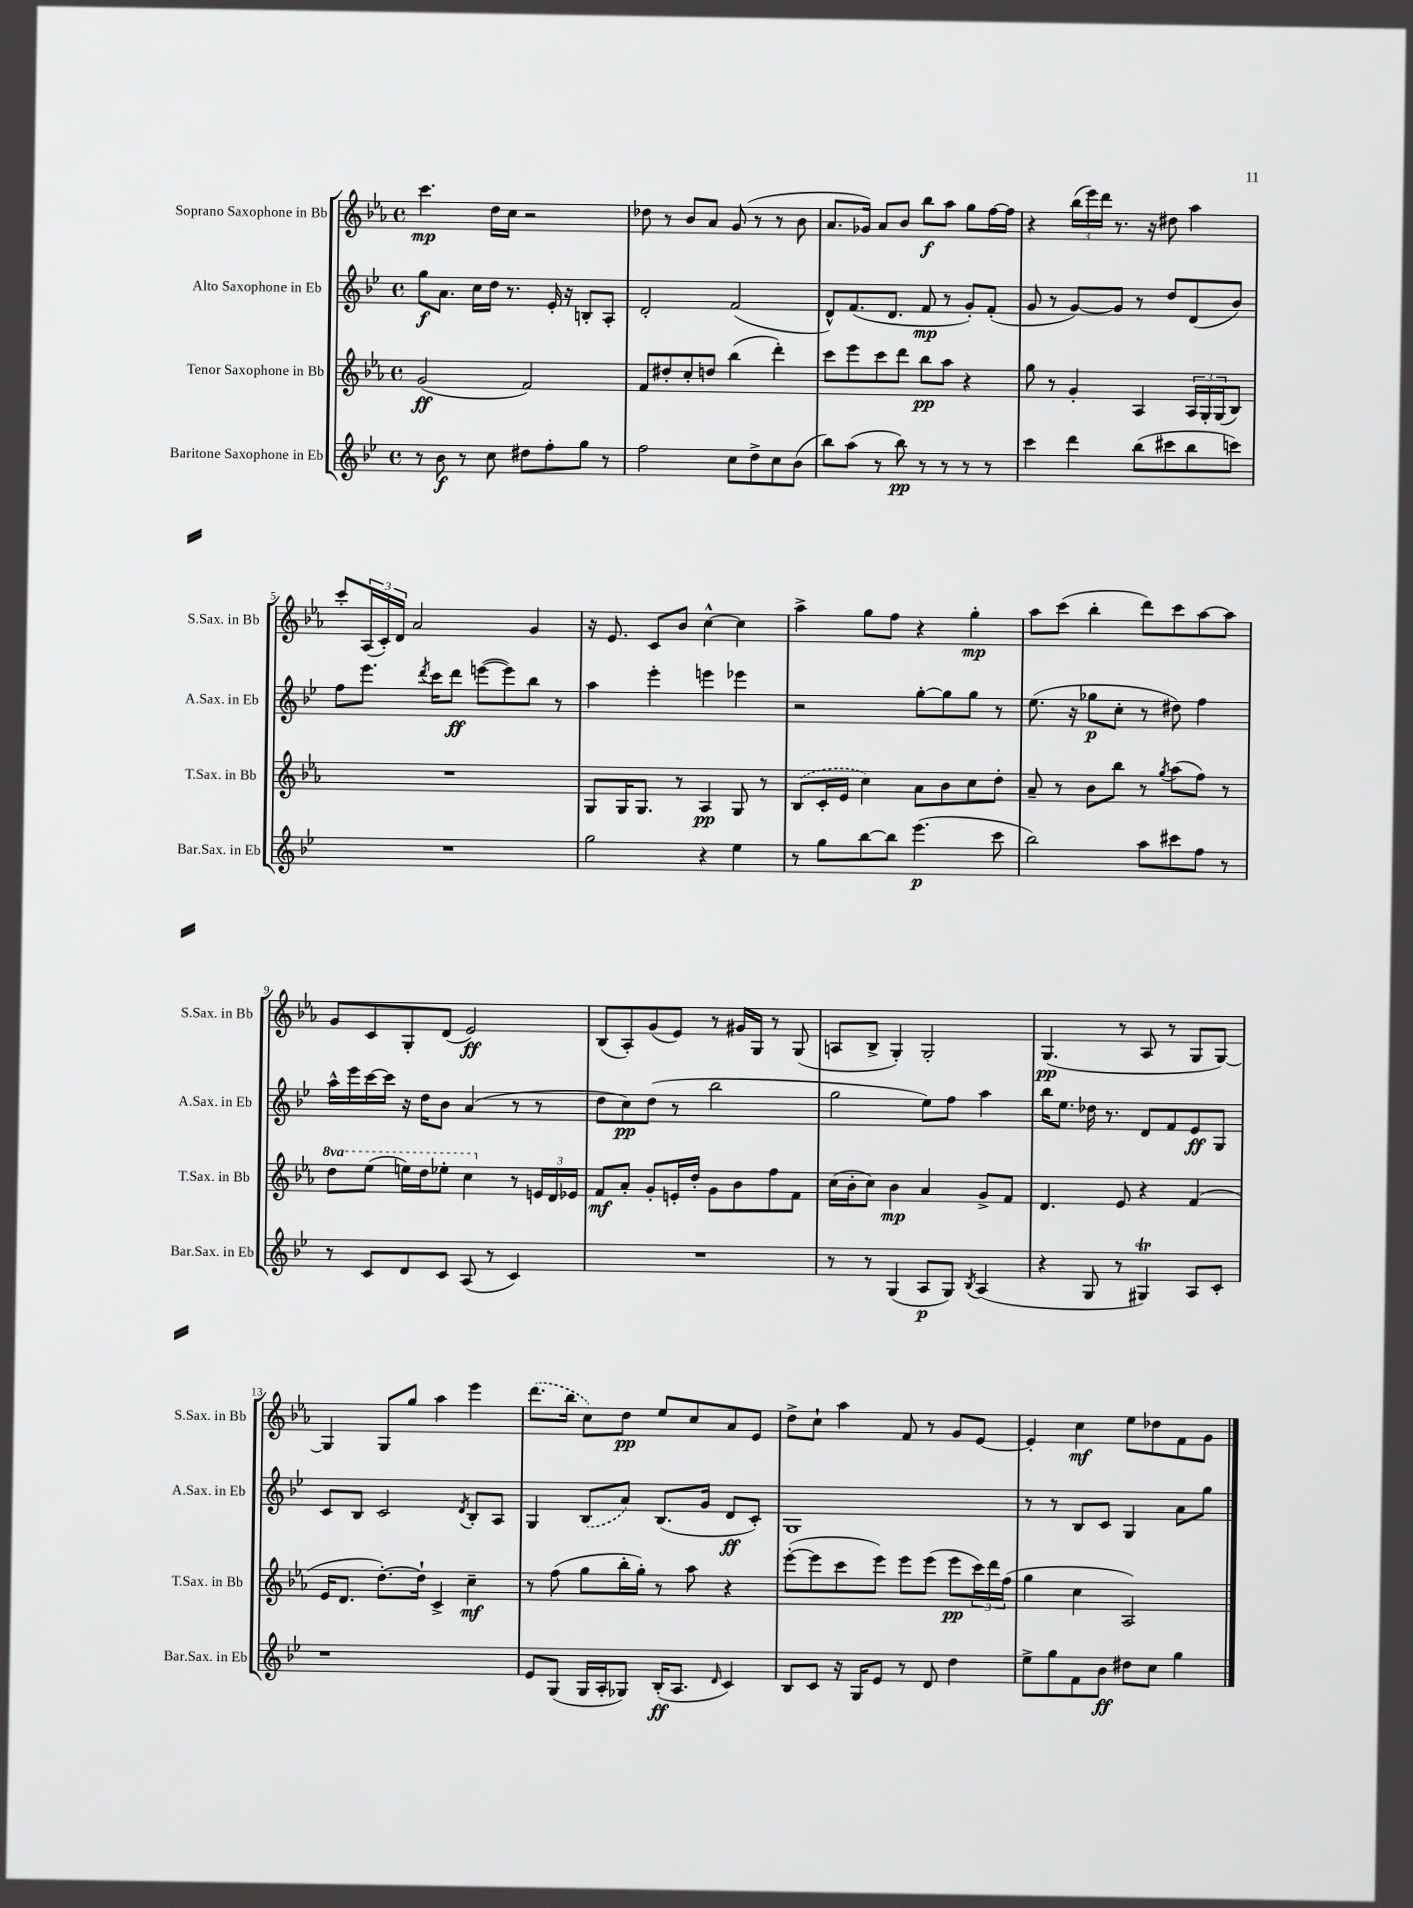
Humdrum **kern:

**kern	**dynam	**kern	**dynam	**kern	**dynam	**kern	**dynam
*part4	*part4	*part3	*part3	*part2	*part2	*part1	*part1
*staff4	*staff4	*staff3	*staff3	*staff2	*staff2	*staff1	*staff1
*I"Baritone Saxophone in Eb	*	*I"Tenor Saxophone in Bb	*	*I"Alto Saxophone in Eb	*	*I"Soprano Saxophone in Bb	*
*I'Bar.Sax. in Eb	*	*I'T.Sax. in Bb	*	*I'A.Sax. in Eb	*	*I'S.Sax. in Bb	*
*clefG2	*	*clefG2	*	*clefG2	*	*clefG2	*
*k[b-e-]	*	*k[b-e-a-]	*	*k[b-e-]	*	*k[b-e-a-]	*
*M4/4	*	*M4/4	*	*M4/4	*	*M4/4	*
*met(c)	*	*met(c)	*	*met(c)	*	*met(c)	*
=1	=1	=1	=1	=1	=1	=1	=1
8r	.	(2g/	ff	8gg\L	f	4.ccc\	mp
8b-\	f	.	.	8.a\J	.	.	.
8r	.	.	.	.	.	.	.
.	.	.	.	16cc\LL	.	.	.
8cc\	.	.	.	16dd\JJ	.	16dd\LL	.
.	.	.	.	8.r	.	16cc\JJ	.
8dd#X\L	.	2f/)	.	.	.	2r	.
8ff'\	.	.	.	16e-'/	.	.	.
.	.	.	.	16r	.	.	.
8gg\J	.	.	.	8Bn'/L	.	.	.
8r	.	.	.	8A'/J	.	.	.
=2	=2	=2	=2	=2	=2	=2	=2
2ff\	.	8f/L	.	2d'/	.	8dd-X\	.
.	.	8dd#X'/	.	.	.	8r	.
.	.	8cc'/	.	.	.	8b-/L	.
.	.	8ddn/J	.	.	.	8a-/J	.
8cc\L	.	(4bb-\	.	(2f/	.	(8g/	.
8dd^\	.	.	.	.	.	8r	.
8cc\	.	4ddd'\)	.	.	.	8r	.
(8b-\J	.	.	.	.	.	8b-\	.
=3	=3	=3	=3	=3	=3	=3	=3
8bb-\L)	.	8ccc\L	.	8d^^/L)	.	8.a-/L	.
(8aa\J	.	8eee-\	.	(8.f/	.	.	.
.	.	.	.	.	.	16g-X/Jk)	.
8r	.	8ccc\	.	.	.	8a-/L	.
.	.	.	.	8.d/J	.	.	.
8bb-\)	pp	8ddd\J	.	.	.	8b-/J	.
8r	.	8bb-\L	pp	8f/	mp	8bb-\L	f
8r	.	8aa-\J	.	8r	.	8aa-\J	.
8r	.	4r	.	8g'/L)	.	8gg\L	.
8r	.	.	.	(8f'/J	.	[16ff\L	.
.	.	.	.	.	.	16ff\JJ]	.
=4	=4	=4	=4	=4	=4	=4	=4
4ccc\	.	8gg\	.	8g/	.	4r	.
.	.	8r	.	8r	.	.	.
4ddd\	.	4g'/	.	[8g/L)	.	(24bb-\LL	.
.	.	.	.	.	.	24eee-\)	.
.	.	.	.	.	.	24ddd\JJ	.
.	.	.	.	8g/J]	.	8.r	.
(8bb-\L	.	4A-/	.	8r	.	.	.
.	.	.	.	.	.	16r	.
8ccc#X\	.	.	.	8dd/L	.	8dd#X\	.
8bb-\	.	24A-/LL	.	(8d/	.	4aa-\	.
.	.	24G'/	.	.	.	.	.
.	.	(24G/J	.	.	.	.	.
8cccn\J)	.	8B-/J)	.	8b-/J)	.	.	.
!!LO:LB:g=z
=5	=5	=5	=5	=5	=5	=5	=5
1r	.	1r	.	8ff\L	.	8ccc'/L	.
.	.	.	.	8.eee-\J	.	(24A-/L	.
.	.	.	.	.	.	24c'/)	.
.	.	.	.	.	.	24d/JJ	.
.	.	.	.	.	.	2a-/	.
.	.	.	.	8qddd/	.	.	.
.	.	.	.	16ccc\KL	.	.	.
.	.	.	.	8ddd\J	ff	.	.
.	.	.	.	([8eeen\L	.	.	.
.	.	.	.	8eee\])	.	.	.
.	.	.	.	8bb-\J	.	4g/	.
.	.	.	.	8r	.	.	.
=6	=6	=6	=6	=6	=6	=6	=6
2gg\	.	8G/L	.	4aa\	.	16r	.
.	.	.	.	.	.	8.e-/	.
.	.	16G/K	.	.	.	.	.
.	.	8.G/J	.	.	.	.	.
.	.	.	.	4eee-'\	.	8c/L	.
.	.	8r	.	.	.	8b-/J	.
4r	.	4A-/	pp	4eeen\	.	[4cc^^\	.
4ee-\	.	8G/	.	4eee-X\	.	4cc\]	.
.	.	8r	.	.	.	.	.
=7	=7	=7	=7	=7	=7	=7	=7
8r	.	(8B-/L	.	2r	.	4aa-^\	.
8gg\L	.	16c'/L	.	.	.	.	.
.	.	16e-/JJ	.	.	.	.	.
[8bb-\	.	4cc\)	.	.	.	8gg\L	.
8bb-\J]	.	.	.	.	.	8ff\J	.
(4.eee-\	p	8a-\L	.	[8gg'\L	.	4r	.
.	.	8b-\	.	8gg\]	.	.	.
.	.	8cc\	.	8gg\J	.	4gg'\	mp
8ccc\	.	8dd'\J	.	8r	.	.	.
=8	=8	=8	=8	=8	=8	=8	=8
2bb-\)	.	8a-~/	.	(8.ee-\	.	8aa-\L	.
.	.	8r	.	.	.	(8ccc\J	.
.	.	.	.	16r	.	.	.
.	.	8b-\L	.	8gg-X\L	p	4bb-'\	.
.	.	8bb-\J	.	8cc'\J	.	.	.
8aa\L	.	8r	.	8r	.	8ddd\L)	.
.	.	8qgg/	.	.	.	.	.
8ccc#X\	.	(8aa-\L	.	8dd#X\)	.	8ccc\	.
8ff\J	.	8ff\J)	.	4ff\	.	[8aa-\	.
8r	.	8r	.	.	.	8aa-\J]	.
!!LO:LB:g=z
=9	=9	=9	=9	=9	=9	=9	=9
*	*	*8va	*	*	*	*	*
8r	.	8ddd\L	.	16aa^^\LL	.	8g/L	.
.	.	.	.	16eee-\	.	.	.
8c/L	.	(8eee-\J	.	[16ccc\	.	8c/	.
.	.	.	.	16ccc\JJ]	.	.	.
8d/	.	16eeen\LL)	.	16r	.	8G'/	.
.	.	16ddd\J	.	16dd\KL	.	.	.
8c/J	.	8eee-X'\J	.	8b-\J	.	(8d/J	.
(8A/	.	4ccc\	.	(4a/	.	2e-/)	ff
8r	.	.	.	.	.	.	.
*	*	*X8va	*	*	*	*	*
4c/)	.	8r	.	8r	.	.	.
.	.	24en/LL	.	8r	.	.	.
.	.	24d/	.	.	.	.	.
.	.	24e-X/JJ	.	.	.	.	.
=10	=10	=10	=10	=10	=10	=10	=10
1r	.	8f/L	mf	8dd\L	.	(8B-/L	.
.	.	8a-'/J	.	8cc\)	pp	8A-'/)	.
.	.	8g'/L	.	(8dd\J	.	(8g/	.
.	.	16en'/L	.	8r	.	8e-/J)	.
.	.	16dd'/JJ	.	.	.	.	.
.	.	8g\L	.	2bb-\	.	8r	.
.	.	8b-\	.	.	.	16g#X/LL	.
.	.	.	.	.	.	16G/JJ	.
.	.	8ff\	.	.	.	8r	.
.	.	8f\J	.	.	.	(8G/	.
=11	=11	=11	=11	=11	=11	=11	=11
8r	.	(16cc\LL	.	2gg\	.	8An/L	.
.	.	16b-'\J	.	.	.	.	.
8r	.	8cc\J)	.	.	.	8B-^/J	.
(4G/	.	4b-\	mp	.	.	4G'/)	.
8A/L	p	4a-/	.	8ee-\L)	.	2G'/	.
8G/J)	.	.	.	8ff\J	.	.	.
8qB-/	.	.	.	.	.	.	.
(4A/	.	8g^/L	.	4aa\	.	.	.
.	.	8f/J	.	.	.	.	.
=12	=12	=12	=12	=12	=12	=12	=12
4r	.	4.d/	.	16bb-\KL	.	(4.G/	pp
.	.	.	.	8.ee-\J	.	.	.
8G/	.	.	.	16dd-X\	.	.	.
.	.	.	.	8.r	.	.	.
8r	.	8e-/	.	.	.	8r	.
4G#Xt/)	.	4r	.	8d/L	.	8A-/	.
.	.	.	.	8f/	.	8r	.
8A/L	.	(4f/	.	8e-/	ff	8G/L	.
8c'/J	.	.	.	8G/J	.	[8G/J)	.
!!LO:LB:g=z
=13	=13	=13	=13	=13	=13	=13	=13
1r	.	16e-/KL	.	8c/L	.	4G/]	.
.	.	8.d/J	.	.	.	.	.
.	.	.	.	8B-/J	.	.	.
.	.	[8.dd'\L)	.	2c/	.	8G/L	.
.	.	.	.	.	.	8gg/J	.
.	.	16dd`\Jk]	.	.	.	.	.
.	.	4c^/	.	.	.	4aa-\	.
.	.	.	.	8qd/	.	.	.
.	.	4cc~\	mf	8B-'/L	.	4eee-\	.
.	.	.	.	8A/J	.	.	.
=14	=14	=14	=14	=14	=14	=14	=14
8e-/L	.	8r	.	4G/	.	(8.ddd\L	.
(8G/J	.	(8ff\	.	.	.	.	.
.	.	.	.	.	.	16bb-\Jk	.
16G/LL	.	8gg\L	.	(8B-/L	.	8cc\L)	.
16A'/J	.	.	.	.	.	.	.
8G-X/J)	.	16bb-'\L	.	8a/J)	.	8dd\J	pp
.	.	16gg'\JJ)	.	.	.	.	.
(16B-'/KL	ff	8r	.	(8.B-/L	.	8ee-/L	.
8.A/J	.	.	.	.	.	.	.
.	.	8aa-\	.	.	.	8cc/	.
.	.	.	.	16g/Jk	.	.	.
16qqd/	.	.	.	.	.	.	.
4c/)	.	4r	.	8d/L	ff	8a-/	.
.	.	.	.	8c'/J)	.	8e-/J	.
=15	=15	=15	=15	=15	=15	=15	=15
8B-/L	.	([8eee-'\L	.	1G	.	8dd^\L	.
8c/J	.	8eee-\]	.	.	.	8cc`\J	.
16r	.	8ccc\	.	.	.	4aa-\	.
16G/KL	.	.	.	.	.	.	.
8e-/J	.	8eee-\J)	.	.	.	.	.
8r	.	8eee-\L	.	.	.	8f/	.
8d/	.	(8eee-\J	.	.	.	8r	.
4dd\	.	8eee-\L	pp	.	.	8g/L	.
.	.	24ccc\L)	.	.	.	[8e-/J	.
.	.	24ddd\	.	.	.	.	.
.	.	(24ff\JJ	.	.	.	.	.
=16	=16	=16	=16	=16	=16	=16	=16
8ee-^\L	.	4gg\	.	8r	.	4e-'/]	.
8gg\	.	.	.	8r	.	.	.
8f\	.	4cc\	.	8B-/L	.	4cc\	mf
8b-\J	ff	.	.	8c/J	.	.	.
8dd#X\L	.	2A-/)	.	4G/	.	8ee-\L	.
8cc\J	.	.	.	.	.	8dd-X\	.
4gg\	.	.	.	8a\L	.	8f\	.
.	.	.	.	8gg\J	.	8g\J	.
==	==	==	==	==	==	==	==
*-	*-	*-	*-	*-	*-	*-	*-
